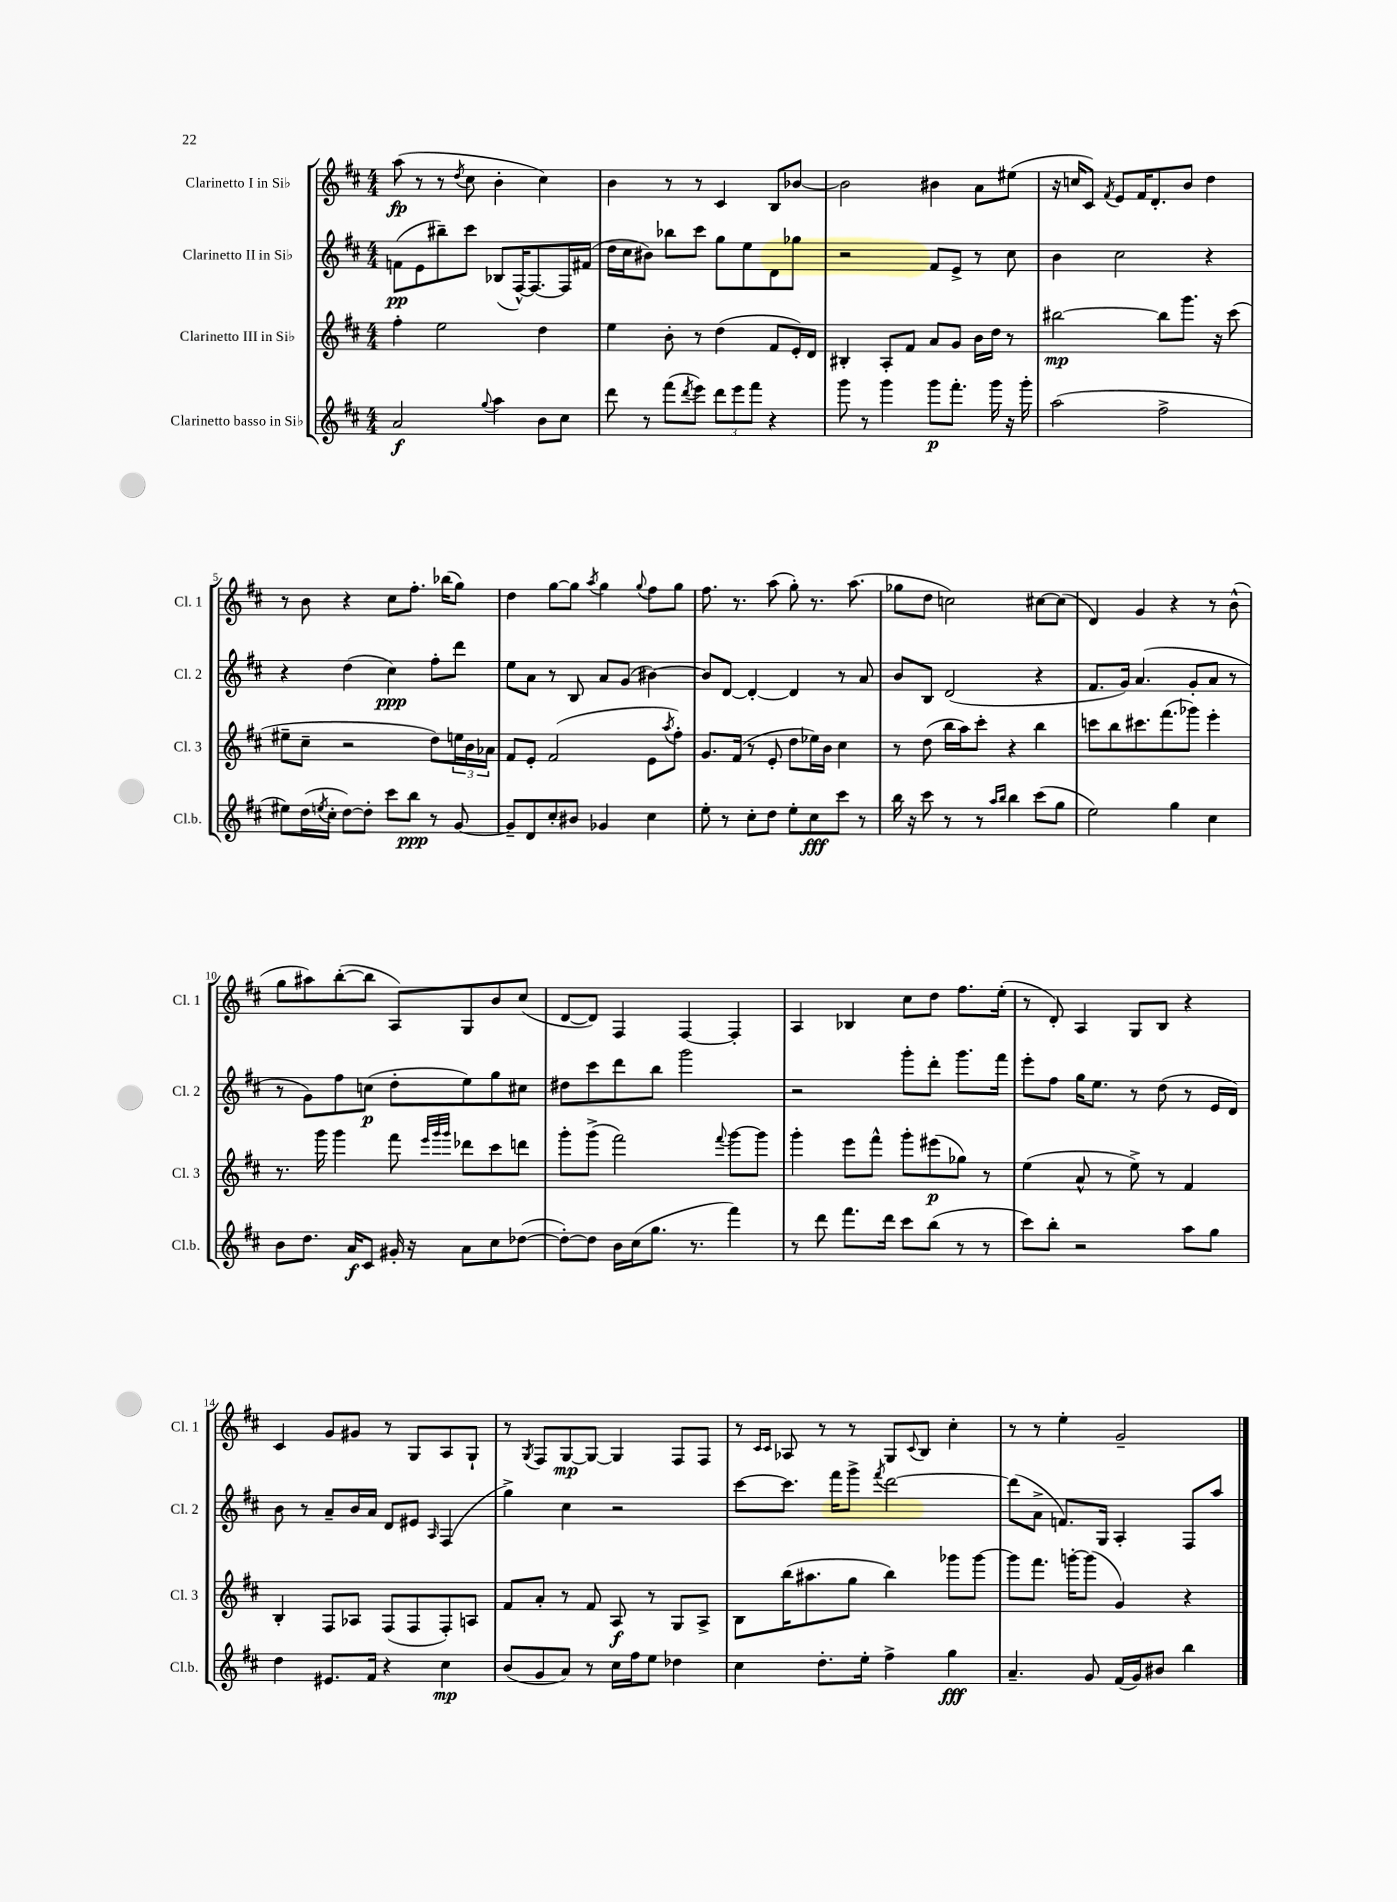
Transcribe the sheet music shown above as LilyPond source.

<<
\new StaffGroup <<
\new Staff = "s0" \with { instrumentName = "Clarinetto I in Sib" shortInstrumentName = "Cl. 1" } {
    \clef treble \key d \major \numericTimeSignature \time 4/4
    a''8\fp( r8 r8 \acciaccatura { d''8 } cis''8 b'4-. cis''4) |
    b'4 r8 r8 cis'4 b8 bes'8~ |
    bes'2 bis'4 a'8 eis''8( |
    r16 c''16 cis'8) \acciaccatura { fis'8 } e'8 fis'16 d'8.-. b'8 d''4 |
    r8 b'8 r4 cis''8 fis''8.-. bes''16( g''8) |
    d''4 g''8~ g''8 \acciaccatura { a''8 } g''4 \appoggiatura { g''8 } fis''8 g''8 |
    fis''8. r8. a''8( g''8-.) r8. a''8.( |
    ges''8 d''8 c''2) cis''8~ cis''8( |
    d'4) g'4 r4 r8 b'8-^( |
    g''8 ais''8) b''8~-.( b''8 a8) g8 b'8 cis''8( |
    d'8~ d'8) fis4 fis4~ fis4-. |
    a4 bes4 cis''8 d''8 fis''8. e''16-.( |
    r8 d'8-.) a4 g8 b8 r4 |
    cis'4 g'8 gis'8 r8 g8 a8 g8-! |
    r8 \acciaccatura { g8 } fis8 g8~\mp g8~ g4 fis8 fis8 |
    r8 \grace { cis'16 cis'16 } aes8 r8 r8 g8 \appoggiatura { cis'8 } b8 cis''4-. |
    r8 r8 e''4-. g'2-- \bar "|." |
}
\new Staff = "s1" \with { instrumentName = "Clarinetto II in Sib" shortInstrumentName = "Cl. 2" } {
    \clef treble \key d \major \numericTimeSignature \time 4/4
    f'8\pp( e'8 bis''8--) cis'''8 bes8( fis16~-^) fis8.~ fis16 fis'16( |
    d''16 cis''16 bis'8) bes''8 cis'''8 g''8 e''8 d'8 ges''8 |
    r2 fis'8 e'8-> r8 cis''8 |
    b'4 cis''2 r4 |
    r4 d''4( cis''4\ppp) fis''8-. d'''8 |
    e''8 a'8 r8 b8 a'8 g'8( bis'4~) |
    bis'8 d'8~ d'4~-. d'4 r8 a'8 |
    b'8 b8 d'2( r4 |
    fis'8. g'16) a'4.( g'8-. a'8 r8 |
    r8 g'8) fis''8 c''8\p( d''8-. e''8) g''8 cis''8 |
    dis''8 cis'''8 d'''8 b''8 g'''2 |
    r2 g'''8-. d'''8-. g'''8. fis'''16 |
    e'''8-. fis''8 g''16 e''8. r8 d''8( r8 e'16 d'16) |
    b'8 r8 a'8-- b'16 a'16 d'8 eis'8 \grace { a16 } fis4( |
    g''4->) cis''4 r2 |
    cis'''8~ cis'''8. fis'''16 g'''8-> \acciaccatura { fis'''8 } d'''2~ |
    d'''8( a'8-> f'8.) g16 a4-. fis8 a''8 \bar "|." |
}
\new Staff = "s2" \with { instrumentName = "Clarinetto III in Sib" shortInstrumentName = "Cl. 3" } {
    \clef treble \key d \major \numericTimeSignature \time 4/4
    fis''4-. e''2 d''4 |
    e''4 b'8-. r8 d''4( fis'8 e'16-.) d'16 |
    bis4-. a8-. fis'8 a'8 g'8 b'16 d''16 r8 |
    bis''2~\mp bis''8 g'''8. r16 cis'''8( |
    eis''8-- cis''8-- r2 d''8) \tuplet 3/2 { e''16 b'16 aes'16 } |
    fis'8 e'8-. fis'2( e'8 \acciaccatura { a''8 } fis''8-.) |
    g'8. fis'16( r8 e'8-. d''8 ees''16) b'16 cis''4 |
    r8 d''8( b''16 a''16) cis'''8-. r4 b''4 |
    c'''8 b''8 cis'''8. fis'''8.( ges'''8) e'''4-. |
    r8. g'''16 g'''4 fis'''8 \grace { e'''32 g'''32 g'''32 } des'''8 cis'''8 d'''8 |
    g'''8-. g'''8->( fis'''2) \appoggiatura { fis'''8 } g'''8~ g'''8 |
    g'''4-. e'''8 fis'''8-^ g'''8-. eis'''8\p( ges''8) r8 |
    e''4( a'8-^ r8 e''8->) r8 fis'4 |
    b4-. fis8 aes8 fis8( fis8 fis8-.) a8 |
    fis'8 a'8-. r8 fis'8 a8\f r8 g8 a8-> |
    b8 b''16( ais''8. g''8 b''4) ges'''8 ges'''8~ |
    ges'''8 fis'''8. g'''16~-. g'''8( g'4) r4 \bar "|." |
}
\new Staff = "s3" \with { instrumentName = "Clarinetto basso in Sib" shortInstrumentName = "Cl.b." } {
    \clef treble \key d \major \numericTimeSignature \time 4/4
    a'2\f \appoggiatura { g''8 } a''4 b'8 cis''8 |
    d'''8 r8 fis'''8( \acciaccatura { d'''8 } e'''8) \tuplet 3/2 { d'''8 e'''8 fis'''8 } r4 |
    g'''8 r8 g'''4 g'''8\p fis'''8.-. g'''16 r16 g'''16-. |
    a''2( fis''2-> |
    eis''8) d''16( \acciaccatura { e''8 } cis''16-. d''8~) d''8-. cis'''8 b''8\ppp r8 g'8~ |
    g'8-- d'8 cis''8-. bis'8 ges'4 cis''4 |
    e''8-. r8 cis''8-. d''8 e''8-. cis''8\fff cis'''8 r8 |
    b''16 r16 cis'''8 r8 r8 \grace { a''16 b''16 } b''4 cis'''8( g''8 |
    e''2) g''4 cis''4 |
    b'8 d''8. a'16\f cis'8 gis'16-. r16 a'8 cis''8 des''8~( |
    des''8~-.) des''8 b'16 cis''16( g''8. r8. fis'''4) |
    r8 d'''8 fis'''8. d'''16 cis'''8 b''8( r8 r8 |
    cis'''8) b''8-. r2 a''8 g''8 |
    d''4 eis'8. fis'16 r4 cis''4\mp |
    b'8( g'8 a'8) r8 cis''16 fis''16 e''8 des''4 |
    cis''4 d''8.-. e''16-. fis''4-> g''4\fff |
    a'4.-- g'8 fis'16( g'16) bis'8 b''4 \bar "|." |
}
>>
>>
